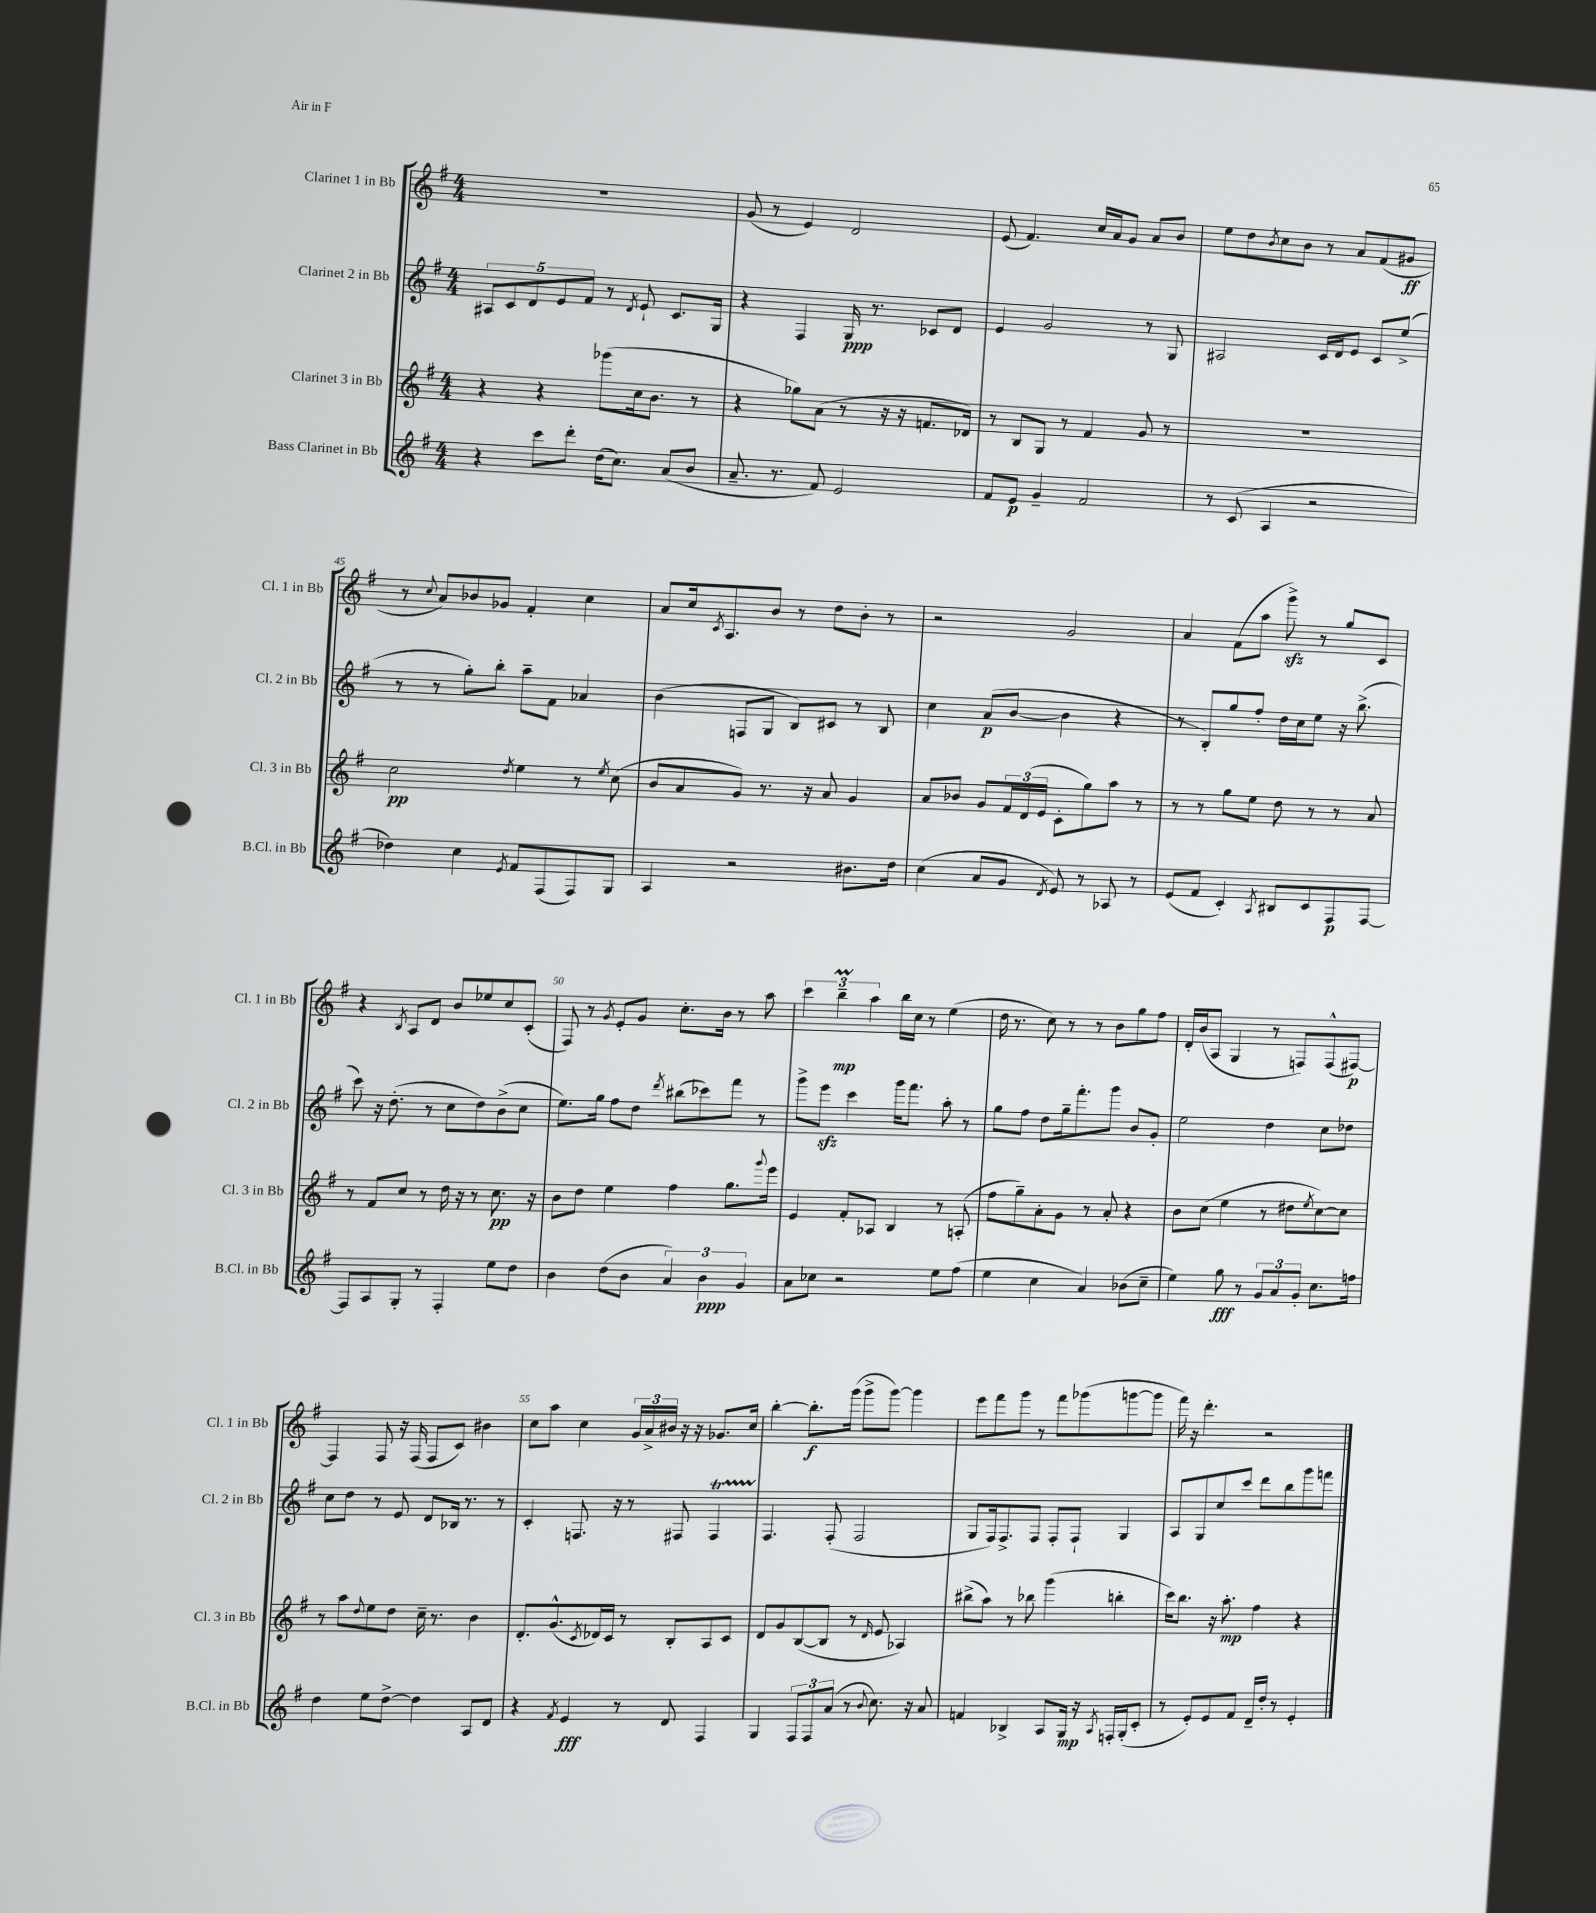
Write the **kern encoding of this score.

**kern	**kern	**kern	**kern
*staff4	*staff3	*staff2	*staff1
*clefG2	*clefG2	*clefG2	*clefG2
*k[f#]	*k[f#]	*k[f#]	*k[f#]
*M4/4	*M4/4	*M4/4	*M4/4
4r	4r	10A#	1r
.	.	10c	.
.	.	10d	.
8ccc	4r	.	.
.	.	10e	.
8ddd'	.	.	.
.	.	10f#	.
(16dd	(8ggg-	8r	.
8.cc)	.	.	.
.	.	8qd	.
.	16cc	8e`	.
.	8.b	.	.
(8a	.	8.c	.
8b	8r	.	.
.	.	16G	.
=	=	=	=
8.a~	4r	4r	(8g
.	.	.	8r
8.r	.	.	.
.	8gg-)	4F#	4e)
8f#)	(8a	.	.
2e	8r	16G	2d
.	.	8.r	.
.	16r	.	.
.	16r	.	.
.	8.f	8c-	.
.	.	8d	.
.	16d-)	.	.
=	=	=	=
8f#	8r	4e	(8e
8e	8B	.	4.f#)
4g~	8G	2g	.
.	8r	.	.
2f#	4f#	.	16cc
.	.	.	16a
.	.	.	8g
.	8g	8r	8a
.	8r	8G	8b
=	=	=	=
8r	1r	2A#	8ee
(8c	.	.	8dd
.	.	.	8qb
4A	.	.	8cc
.	.	.	8b
2r	.	16c	8r
.	.	16d	.
.	.	8e	8a
.	.	8c	(8f#
.	.	(8ee^	8g#
=	=	=	=
4dd-)	2cc	8r	8r
.	.	.	8qqcc
.	.	8r	8a)
4cc	.	8gg')	8b-
.	.	8bb'	8g-
8qe	8qdd	.	.
8f#	4ee	8aa~	4f#'
(8F#	.	8f#	.
8F#)	8r	4a-	4cc
.	8qee	.	.
8G	(8cc	.	.
=	=	=	=
4A	8b	(4b	8a
.	8a	.	16cc
.	.	.	8qc
.	.	.	8.A
2r	8g)	8F	.
.	8.r	8G	8b
.	.	8B)	8r
.	16r	.	.
.	8a	8c#	8dd
8.b#	4g	8r	8b'
.	.	8B	8r
16dd	.	.	.
=	=	=	=
(4cc	8a	4cc	2r
.	8b-	.	.
8a	8g	(8a	.
8g	24f#	[8b	.
.	(24d	.	.
.	24e	.	.
8qd	.	.	.
8e)	8c'	4b]	2g
8r	8gg)	.	.
8A-	8aa	4r	.
8r	8r	.	.
=	=	=	=
(8e	8r	8r	4a
8f#	8r	8B')	.
4c')	8gg	8gg	(8f#
.	8ee	8ff#'	8aa
8qA	.	.	.
8B#	8dd	16dd	8ggg^)
.	.	16cc	.
8c	8r	8ee	8r
8F#	8r	16r	8gg
.	.	(8.bb^	.
[8F#	8a	.	8c
=	=	=	=
8F#]	8r	8ccc)	4r
8A	8f#	16r	.
.	.	(8.dd'	.
.	.	.	8qB
8G'	8cc	.	8A
8r	8r	8r	8d
4F#'	16dd	8cc	8b
.	16r	.	.
.	8r	8dd)	8ee-
8ee	8.cc	(8b^	8cc
8dd	.	8cc	(8c'
.	16r	.	.
=	=	=	=
4b	8b	8.ee)	8F#)
.	8dd	.	8r
.	.	16gg	.
.	.	.	8qg
(8dd	4ee	8ff#	8e'
8b	.	8dd	8g
.	.	8qddd	.
6a)	4ff#	(8bb#	8.cc'
.	.	8ccc-)	.
6b	.	.	.
.	.	.	16b
.	8.gg	8fff#	8r
6g	.	.	.
.	.	8r	8aa
.	8qqggg	.	.
.	16eee	.	.
=	=	=	=
8a	4e	8ggg^	6ccc
8cc-	.	8eee	.
.	.	.	6bb~
2r	8f#'	4ccc	.
.	.	.	6aa
.	8A-	.	.
.	4B	16ggg	16bb
.	.	8.fff#	16cc
.	.	.	8r
8ee	8r	8aa'	(4ee
(8ff#	(8A'	8r	.
=	=	=	=
4ee	8ff#	8gg	16dd
.	.	.	8.r
.	8gg~)	8ff#	.
4cc	8a'	8dd	8cc)
.	8g	16gg~	8r
.	.	8.fff#'	.
4a)	8r	.	8r
.	8a'	8ggg	8b
(8b-	4r	8b	8gg
8cc~	.	8g'	8ff#
=	=	=	=
4ee)	8b	2ee	16d'
.	.	.	(16b
.	(8cc	.	8A
8gg	4ee	.	4G
8r	.	.	.
12g	8r	4dd	8r
12a	.	.	.
.	8dd#	.	8F)
12g'	.	.	.
.	8qee	.	.
8.cc	[8cc)	8cc	(8F^^
.	8cc]	8dd-	[8F#)
16ff	.	.	.
=	=	=	=
4dd	8r	8cc	4F#]
.	8aa	8dd	.
.	8qqdd	.	.
8ee	8ee	8r	8F#
[8dd^	8dd	8e	16r
.	.	.	(16F#
4dd]	16cc~	8d	8F#
.	8.r	.	.
.	.	16B-	8c)
.	.	8.r	.
8A	4b	.	4b#
8d	.	8r	.
=	=	=	=
4r	8.d'	4c'	8cc
.	.	.	8aa
.	(8.g^^	.	.
8qf#	.	.	.
4e	.	8.F	4cc
.	8qc	.	.
.	16d-)	.	.
.	16c	16r	.
8r	8r	8r	24g
.	.	.	24a^
.	.	.	24b#
8d	8B'	8F#	16r
.	.	.	16r
4F#	8A	4F#	8.g-
.	8c	.	.
.	.	.	16cc
=	=	=	=
4G	8d	4.F#	[4bb'
.	8g	.	.
12F#	([8B	.	8.bb']
12F#	.	.	.
.	8B]	(8F#'	.
(12a	.	.	.
.	.	.	(16ggg
8r	8r	2F#	8ggg^
8qqb	16qqd	.	.
8.cc)	8e	.	[8ggg)
.	4A-)	.	4ggg]
16r	.	.	.
8a	.	.	.
=	=	=	=
4f	(8bb#^	8G	8eee
.	8aa)	16F#)	8fff#
.	.	8.F#^	.
4B-^	8r	.	8ggg
.	8bb-	8F#	8r
8A	(4ggg	8F#'	8fff#
16G	.	8F#`	(8ggg-
16r	.	.	.
8qA	.	.	.
16F'	4bb'	4G	[8ggg
(16G'	.	.	.
8c'	.	.	8ggg]
=	=	=	=
8r	16ccc)	8A	16fff#)
.	8.bb	.	16r
8e')	.	8G	4.ddd'
8e	16r	8cc	.
.	8.aa'	.	.
8f#	.	8ccc	.
16d~	4ff#	8ddd	2r
16dd'	.	.	.
8r	.	8bb	.
4e'	4r	8ggg	.
.	.	8fff	.
==	==	==	==
*-	*-	*-	*-
